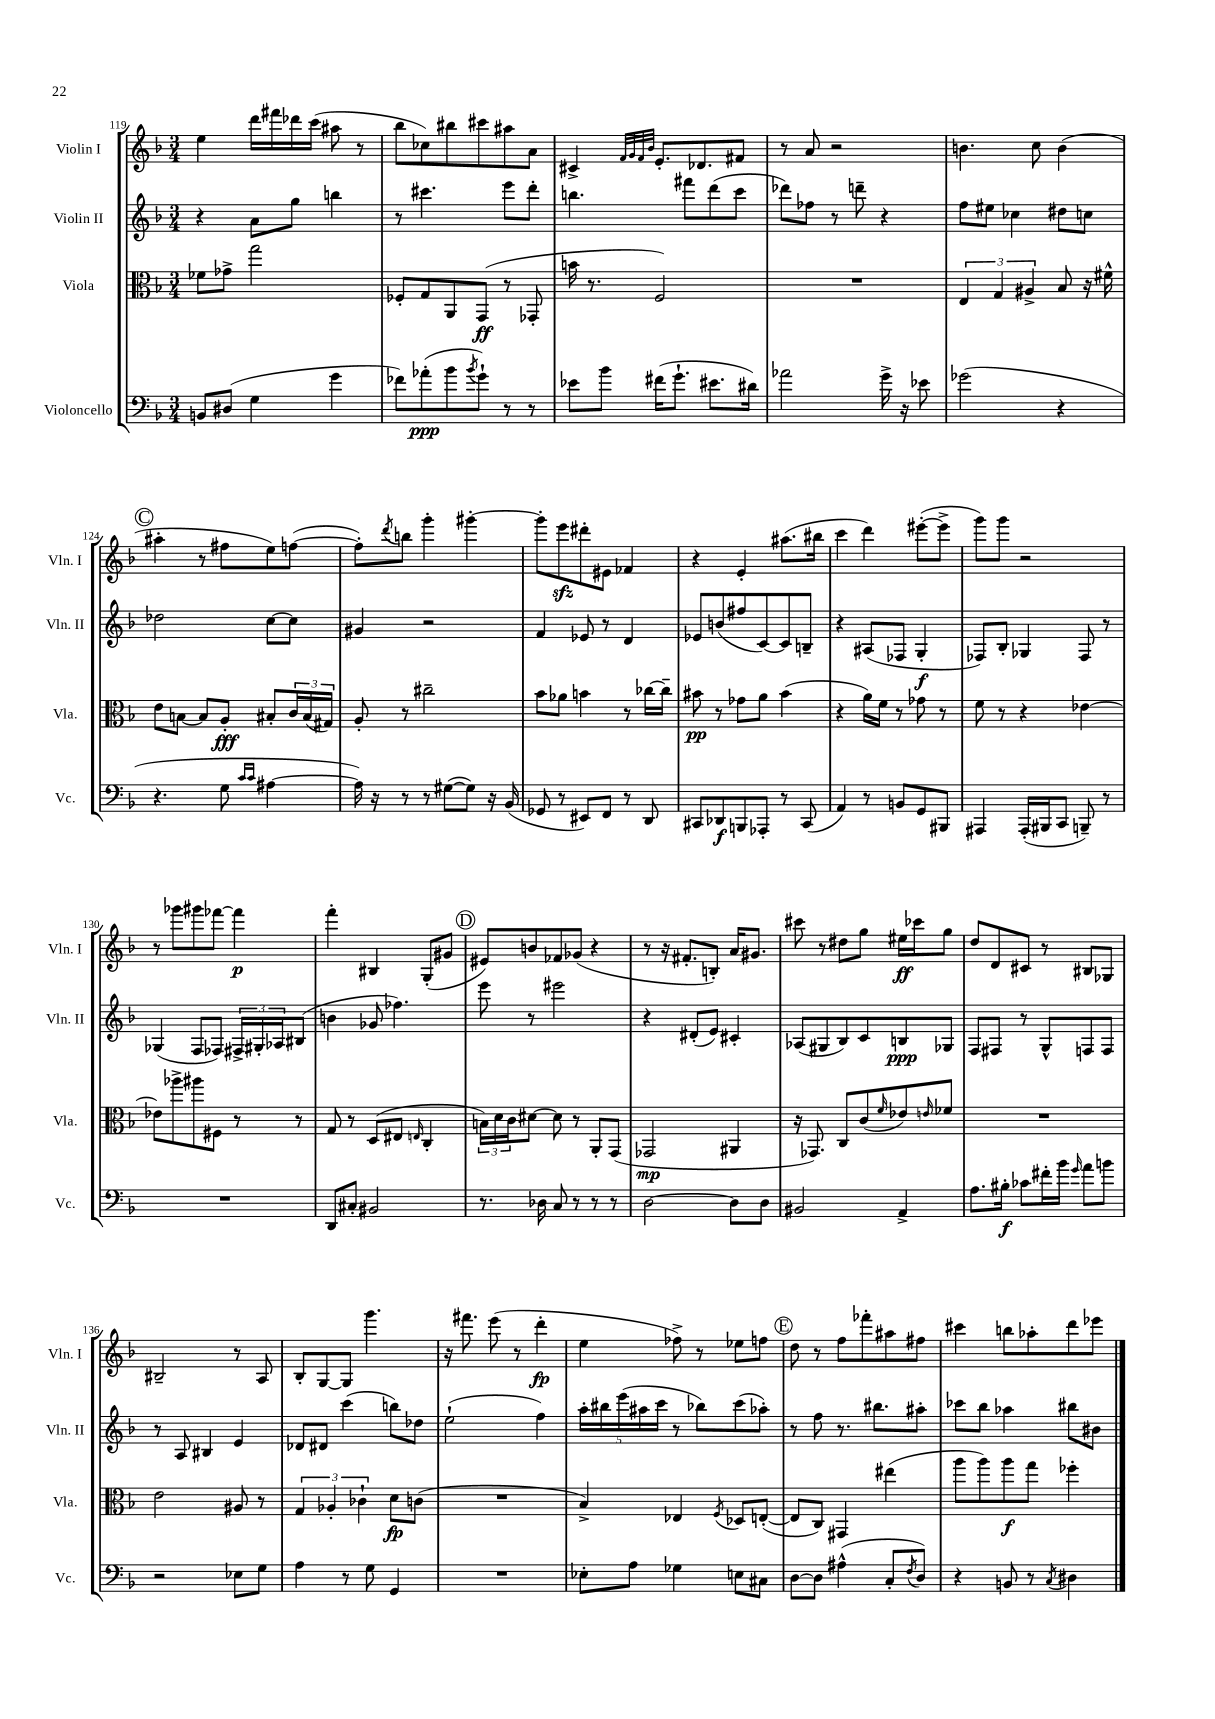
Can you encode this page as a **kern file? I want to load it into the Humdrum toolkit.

**kern	**kern	**kern	**kern
*staff4	*staff3	*staff2	*staff1
*clefF4	*clefC3	*clefG2	*clefG2
*k[b-]	*k[b-]	*k[b-]	*k[b-]
*M3/4	*M3/4	*M3/4	*M3/4
8BB/L	8f-\L	4r	4ee\
(8D#/J	8g-^\J	.	.
4G\	2gg\	8a\L	16ddd\LL
.	.	.	16fff#\
.	.	8gg\J	16ddd-\
.	.	.	(16ccc\JJ
4g\	.	4bb\	8aa#\
.	.	.	8r
=	=	=	=
8f-\L)	8F-'/L	8r	8bb-\L
(8a-'\	8G/	4.ccc#\	8cc-\)
8b-\	8AA/	.	8bb#\
8qb-/	.	.	.
8g`\J)	(8GG/J	.	8ccc#\
8r	8r	8eee\L	8aa#\
8r	8GG-'/	8ddd'\J	8a\J
=	=	=	=
8e-\L	16b\	4.bb\	4c#^/
.	8.r	.	.
8b-\J	.	.	.
.	.	.	32qqf/LLL
.	.	.	32qqg/
.	.	.	32qqf/
.	.	.	32qqb-/JJJ
(16f#\LK	2F/)	.	8.e'/L
8.g`\J	.	.	.
.	.	8fff#\L	.
.	.	.	8.d-/
8.e#\L	.	(8ddd\	.
.	.	8ccc\J	8f#/J
16d#\Jk)	.	.	.
=	=	=	=
2a-\	2.r	8ddd-\L)	8r
.	.	8ff-\J	8a/
.	.	8r	2r
.	.	8ddd~\	.
16g^\	.	4r	.
16r	.	.	.
8e-\	.	.	.
=	=	=	=
(2g-\	6E/	8ff\L	4.b\
.	.	8ee#\J	.
.	6G/	.	.
.	.	4cc-\	.
.	6A#^/	.	.
.	.	.	8cc\
4r	8B-/	8dd#\L	(4b\
.	16r	8cc\J	.
.	16f#^^\	.	.
=	=	=	=
4.r	8e\L	2dd-\	4aa#'\
.	[8B\J	.	.
.	8B/]L	.	8r
8G\	8A'/J	.	8ff#\L
16qqc/LL	.	.	.
16qqc/JJ	.	.	.
[4A#\	8B#'/L	[8cc\L	8ee\)
.	24c/L	8cc\]J	([8ff\J
.	(24B#/	.	.
.	24G#/JJ)	.	.
=	=	=	=
16A#\])	8A'/	4g#/	8ff'\]L)
16r	.	.	.
.	.	.	8qddd/
8r	8r	.	8bb\J
8r	2cc#~\	2r	4ggg'\
([8G#\L	.	.	.
8G#\]J)	.	.	[4ggg#'\
16r	.	.	.
(16BB-/	.	.	.
=	=	=	=
8GG-/	8b-\L	4f/	8ggg#'\]L
8r	8a-\J	.	8eee\
8EE#/L)	4b\	8e-/	8ddd#'\
8FF/J	.	8r	8e#\J
8r	8r	4d/	4f-/
8DD/	[16cc-\LL	.	.
.	16cc-~\]JJ	.	.
=	=	=	=
8CC#/L	8b#\	8e-/L	4r
8DD-/	8r	(8b/	.
8BBB/	8g-\L	8ff#/	4e'/
8AAA-'/J	8a\J	[8c/)	.
8r	(4b#\	8c/]	(8.aa#\L
(8CC#/	.	8B~/J	.
.	.	.	16bb#\Jk
=	=	=	=
4AA/)	4r	4r	4ccc\
8r	16a\LL)	(8A#/L	4ddd\)
.	16f\JJ	.	.
8BB/L	8r	8F-/J	.
8GG/	8g-\	4G'/	([8eee#'\L
8BBB#/J	8r	.	8eee#^\]J
=	=	=	=
4AAA#/	8f\	8F-/L)	8ggg\L)
.	8r	8B-'/J	8ggg\J
(16AAA#'/LL	4r	4G-/	2r
16BBB#/J	.	.	.
8CC/J	.	.	.
8BBB~/)	[4e-\	8F-/	.
8r	.	8r	.
=	=	=	=
2.r	8e-\]L	(4G-/	8r
.	8aa-^\	.	8ggg-\L
.	8aa#\	8F/L	8ggg#\
.	8F#\J	8F-/J)	[8fff-\J
.	8r	24F#^/LL	4fff-\]
.	.	24G#'/	.
.	.	24A-/J	.
.	8r	(8B#/J	.
=	=	=	=
8DD/L	8G/	4b\	4fff'\
8C#'/J	8r	.	.
2BB#/	(8D/L	8g-/	4B#/
.	8E#/J	4.ff-\)	.
.	16qqE/	.	.
.	4C'/	.	(8G'/L
.	.	.	8g#/J
=	=	=	=
8.r	24B\LL)	8eee\	8e#/L)
.	24d\	.	.
.	24c\J	.	.
.	[8d#\J	8r	8b/
16D-\	.	.	.
8C/	8d#\]	2eee#\	8f-/
8r	8r	.	(8g-/J
8r	8AA'/L	.	4r
8r	(8GG/J	.	.
=	=	=	=
[2D\	2GG-/	4r	8r
.	.	.	16r
.	.	.	8.f#'/L
.	.	(8d#'/L	.
.	.	8e/J)	8B'/J)
8D\]L	4AA#/	4c#'/	16a/LK
.	.	.	8.g#/J
8D\J	.	.	.
=	=	=	=
2BB#/	16r	(8A-/L	8ccc#\
.	8.GG-/)	.	.
.	.	8G#/	8r
.	8C/L	8B-/)	8dd#\L
.	(8c/	8c/	8gg\J
.	16qqf/	.	.
4AA^/	8e-/)	8B/	16ee#\LL
.	.	.	16ccc-\J
.	16qqe/	.	.
.	8f-/J	8G-/J	8gg\J
=	=	=	=
8.A\L	2.r	8F/L	8dd/L
.	.	8F#/J	8d/
16B#'\Jk	.	.	.
8c-\L	.	8r	8c#/J
16f#'\L	.	8G^^/L	8r
16b-\JJ	.	.	.
16qqg/	.	.	.
8a\L	.	8F/	8B#/L
8b\J	.	8F/J	8G-/J
=	=	=	=
2r	2e\	8r	2B#~/
.	.	8A/	.
.	.	4B#/	.
8E-\L	8A#/	4e/	8r
8G\J	8r	.	8A/
=	=	=	=
4A\	6G/	8d-/L	8B-'/L
.	.	8d#/J	[8G/
.	6A-'/	.	.
8r	.	(4ccc\	8G/]J
.	6c-`\	.	.
8G\	.	.	4.ggg\
4GG/	8d\L	8bb\L)	.
.	(8c\J	8dd-\J	.
=	=	=	=
2.r	2.r	(2ee`\	16r
.	.	.	8.fff#\
.	.	.	(8eee\
.	.	.	8r
.	.	4ff\)	4ddd'\
=	=	=	=
8E-'\L	4B-^/)	20aa'\LL	4ee\
.	.	20bb#\	.
.	.	(20eee\	.
8A\J	.	.	.
.	.	20aa#\	.
.	.	20ccc\JJ	.
4G-\	4E-/	8r	8ff-^\)
.	.	8bb-\L)	8r
.	8qF/	.	.
8E\L	8D-/L	(8ccc\	8ee-\L
8C#\J	([8E'/J	8aa-'\J)	8ff\J
=	=	=	=
[8D\L	8E/]L	8r	8dd\
8D\]J	8C/J)	8ff\	8r
(4A#^^\	4GG#/	8.r	8ff\L
.	.	.	8fff-'\
.	.	8.bb#\L	.
8C'/L	(4ee#\	.	8aa#\
8qF/	.	.	.
8D/J)	.	8aa#'\J	8ff#\J
=	=	=	=
4r	8aa\L	8ccc-\L	4ccc#\
.	8aa\)	8bb-\J	.
8BB/	8aa\	4aa-\	8bb\L
8r	8gg\J	.	8aa-'\
8qC/	.	.	.
4D#\	4ff-'\	8bb#\L	8ddd\
.	.	8b#\J	8eee-\J
==	==	==	==
*-	*-	*-	*-
